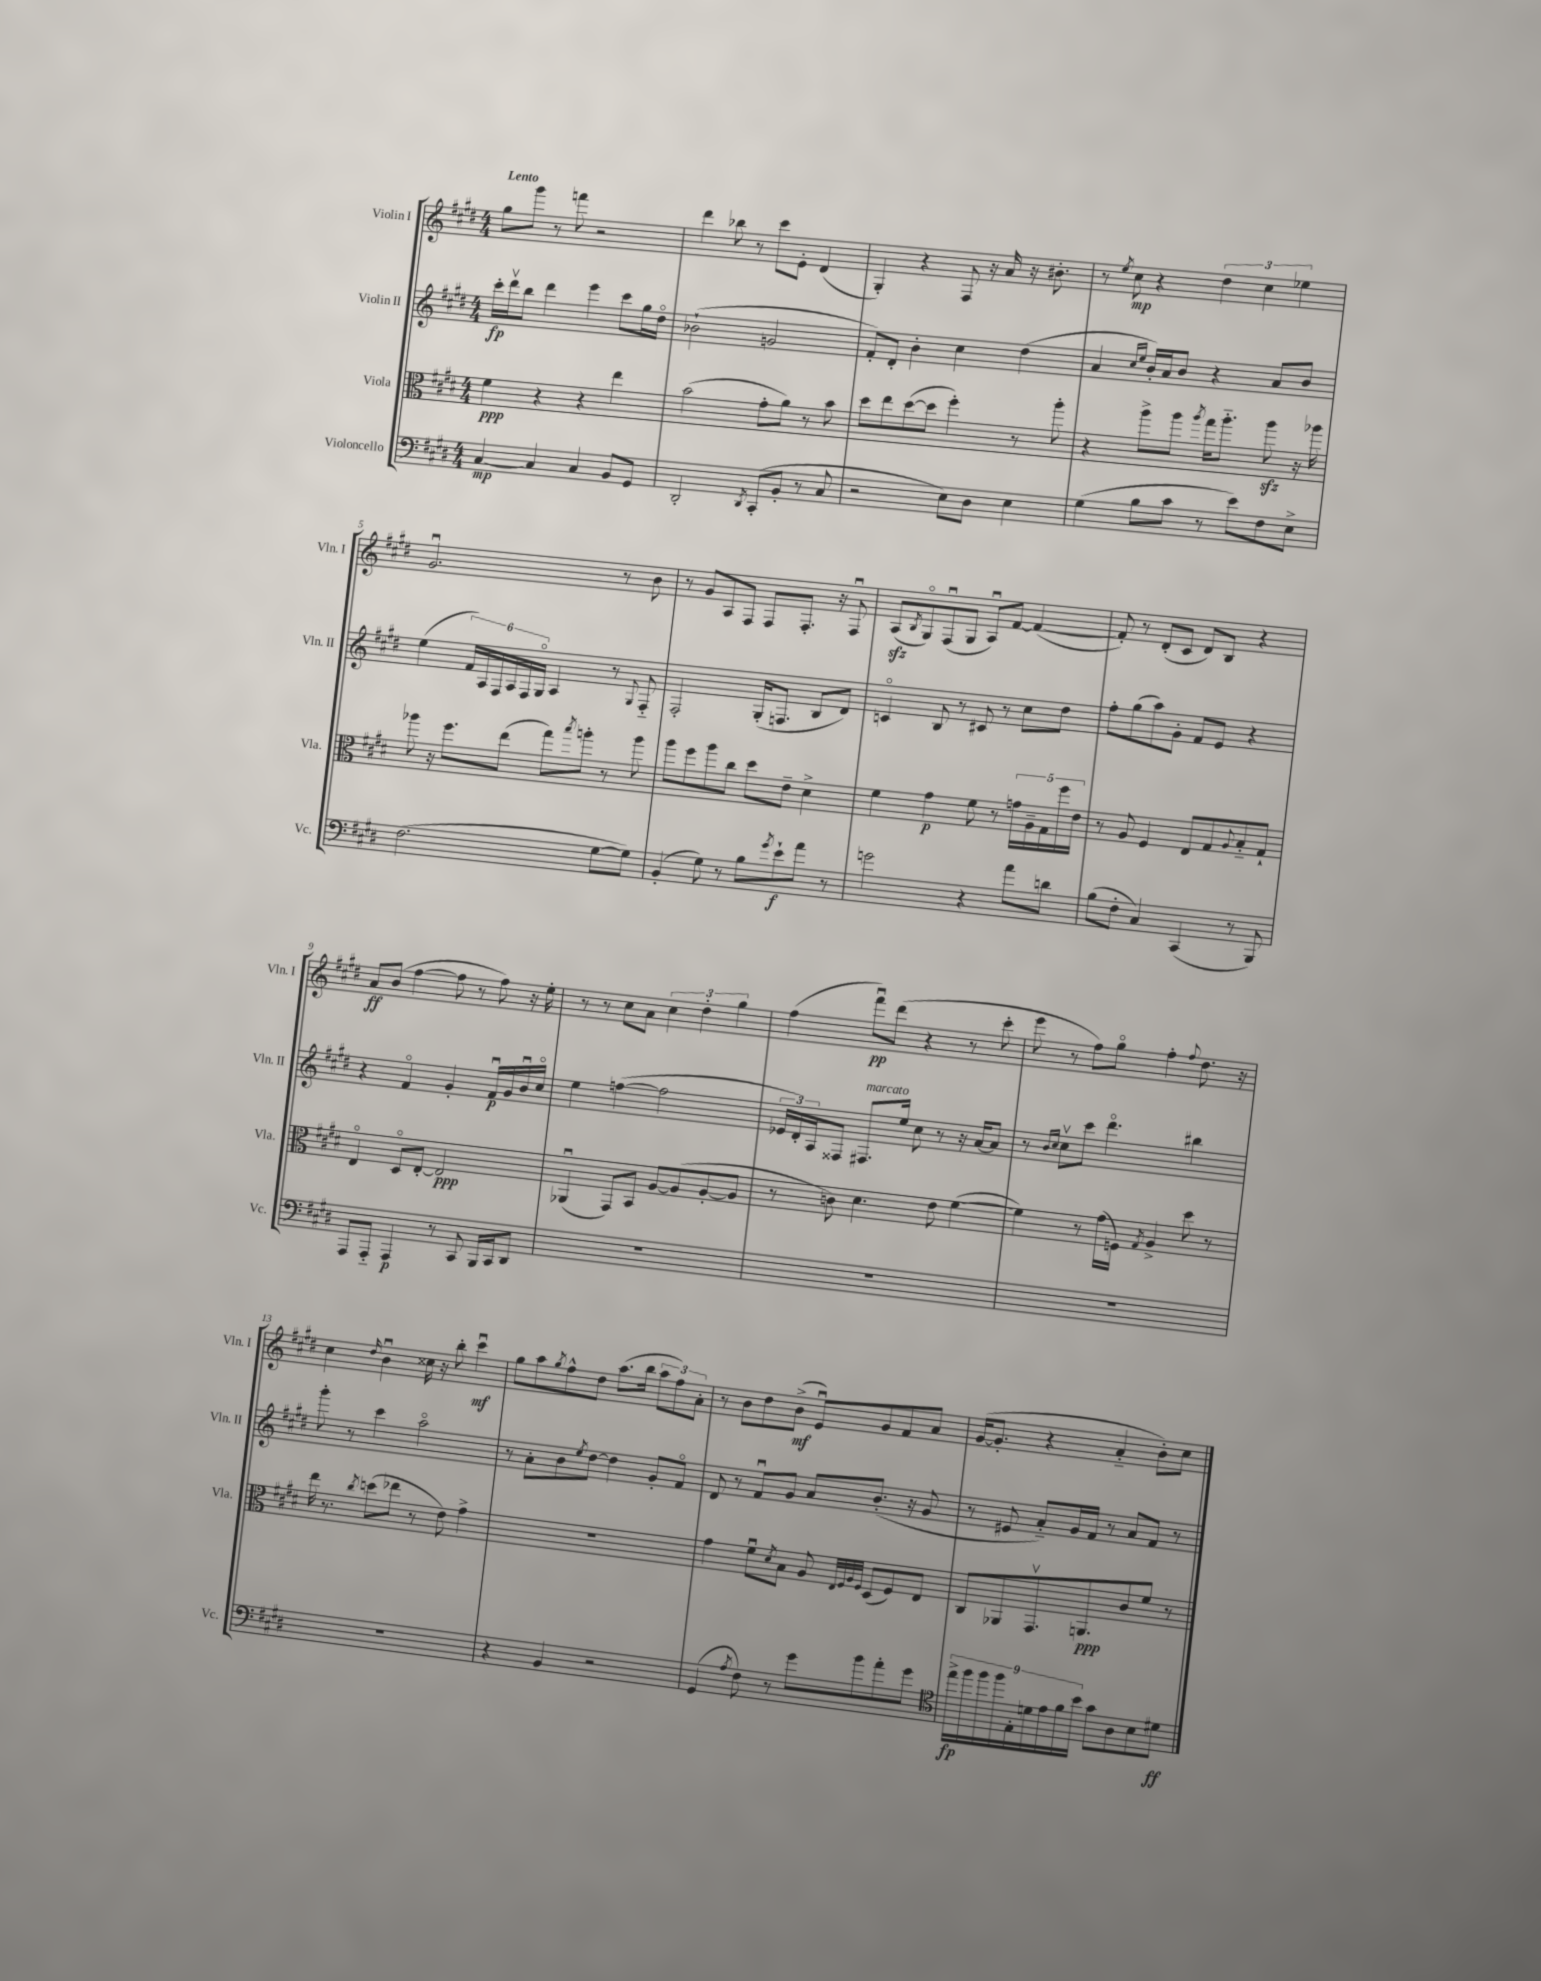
<<
\new StaffGroup <<
\new Staff = "s0" \with { instrumentName = "Violin I" shortInstrumentName = "Vln. I" } {
    \clef treble \key e \major \numericTimeSignature \time 4/4 \tempo "Lento"
    gis''8 gis'''8 r8 f'''8 r2 |
    dis'''4 bes''8 r8 cis'''8 e'8-. dis'4( |
    gis4-.) r4 fis8 r16 a'16 r16 bis'8.-. |
    r8 \acciaccatura { e''8 } cis''8\mp r4 \tuplet 3/2 { dis''4 cis''4 ees''4 } |
    gis'2.\downbow r8 b'8 |
    r8 gis'8 a8 fis8 fis8 fis8.-. r16 fis8\downbow |
    a8\sfz( \acciaccatura { b8 } gis8\flageolet) fis8\downbow( gis8 a8\downbow) fis'8~ fis'4~( |
    fis'8-.) r8 dis'8-.( cis'8 dis'8) b8 r4 |
    a'8\ff b'8( fis''4~ fis''8 r8 fis''8) r16 e''16-. |
    r8 r8 cis''8 a'8 \tuplet 3/2 { cis''4 dis''4-. gis''4 } |
    fis''4( fis'''8\downbow\pp) dis'''8( r4 r8 cis'''8-. |
    e'''8 r8 fis''8) gis''8\flageolet fis''4-. \appoggiatura { fis''8 } dis''8. r16 |
    cis''4 \grace { dis''16 } b'4\downbow cisis''16 r16 b''8-. cis'''4\downbow\mf |
    gis''8 a''8 \acciaccatura { gis''8 } fis''8-^ dis''8 a''8.( b''16 \tuplet 3/2 { a''8 fis''8) a'8-. } |
    r8 b'8 dis''8 b'8->\mf( e'8\downbow) gis'8 fis'8 a'8 |
    gis'16~( gis'8.-. r4 a'4-_ b'8-.) cis''8 \bar "|." |
}
\new Staff = "s1" \with { instrumentName = "Violin II" shortInstrumentName = "Vln. II" } {
    \clef treble \key e \major \numericTimeSignature \time 4/4
    cis'''16-.\fp dis'''16\upbow b''8 dis'''4 e'''4 cis'''8 gis''16 dis''16\flageolet |
    bes'2-!( g'2 |
    fis'8-.) dis'8-. b'4-. cis''4 dis''4( |
    a'4 \grace { cis''16 e''16 } b'16-.) a'16 b'8 r4 a'8 b'8 |
    e''4( \tuplet 6/4 { fis'16) a16 fis16 a16 fis16 gis16\flageolet } a4 r8 \appoggiatura { gis8 } fis8-_ |
    fis2-. gis16-.( f8. b8 dis'8) |
    c'4\flageolet b8 r8 cis'8 r8 cis''8 dis''8 |
    fis''8-. gis''8( a''8) gis'8-. fis'8 e'8 r4 |
    r4 fis'4\flageolet gis'4-. fis'16\downbow\p gis'16 b'16\downbow cis''16\flageolet |
    e''4 f''4~( f''2 |
    \tuplet 3/2 { ees'16 dis'16-.) a16 } fisis8 fis8.^\markup { \italic "marcato" } e''16 cis''8 r8 r16 a'16~ a'8 |
    r8 \grace { b'16 cis''16 } cis''8\upbow cis'''8 dis'''4.\flageolet bis''4 |
    gis'''8-. r8 cis'''4 a''2\flageolet |
    r8 a'8-. b'8 \acciaccatura { e''8 } dis''8~ dis''4 gis'8-. fis'8\flageolet |
    dis'8 r8 fis'8\downbow gis'8 a'8 b'8.-.( r16 gis'8 |
    r8 eis'8 a'8-_) gis'16 fis'16 r8 a'8 fis'8 r8 \bar "|." |
}
\new Staff = "s2" \with { instrumentName = "Viola" shortInstrumentName = "Vla." } {
    \clef alto \key e \major \numericTimeSignature \time 4/4
    fis'4\ppp r4 r4 e''4 |
    b'2( gis'8-. a'8) r8 b'8 |
    dis''8 e''8 dis''8~( dis''8 fis''4-.) r8 a''8-. |
    r4 a''8-> a''8 \acciaccatura { a''8 } gis''16 a''8.-_ a''8\sfz r16 aes''16 |
    aes''8 r16 fis''8. e''8( gis''8) \acciaccatura { b''8 } a''8-. r8 a''8 |
    a''8 fis''8 a''8 cis''8 dis''8 e'8-- dis'4-> |
    fis'4 gis'4\p fis'8 r8 \tuplet 5/4 { g'16 a16-- gis16 fis''16 e'16 } |
    r8 a8 fis4 e8 gis8 \appoggiatura { a8 } b8-_ gis8-! |
    e4\flageolet dis8\flageolet e8~-. e2\ppp |
    aes,4\downbow( gis,8) b,8 a8~ a8( a8~-. a8 |
    r8 c'8) dis'4. e'8 fis'4~( |
    fis'4) r8 gis'16( f16) \acciaccatura { gis8 } a4-> dis''8 r8 |
    e''16 r8. \acciaccatura { cis''8 } d''8( ees''8 r8 e'8) gis'4-> |
    R1 |
    gis'4 fis'8\downbow \acciaccatura { dis'8 } b8 a8 \grace { e32 fis32 a32 fis32 } dis8( fis8) e8 |
    cis8 aes,8 gis,8.\upbow a,8.\ppp cis'8 fis'8 r8 \bar "|." |
}
\new Staff = "s3" \with { instrumentName = "Violoncello" shortInstrumentName = "Vc." } {
    \clef bass \key e \major \numericTimeSignature \time 4/4
    cis4~\mp cis4 cis4 b,8 gis,8 |
    dis,2-. \acciaccatura { dis,8 } cis,8-.( b,8-. r8 cis8 |
    r2 e8) dis8 e4 |
    gis4( b8 cis'8 r8 e'8) fis8 e8-> |
    fis2.( gis8~ gis8) |
    b,4-.( gis8) r8 b8 \acciaccatura { gis'8 } e'8-!\f a'8 r8 |
    g'2 r4 a'8 d'8 |
    b8( fis8-. cis4) cis,4( r8 b,,8) |
    a,,8 a,,8-_ a,,4\p r8 cis,8 b,,16 cis,16 dis,8 |
    R1 |
    R1 |
    R1 |
    R1 |
    r4 b,4 r2 |
    gis,4( \acciaccatura { a8 } fis8) r8 gis'8 b'8 a'8-. gis'8 |
    \clef tenor \tuplet 9/8 { e''16->\fp fis''16 fis''16 fis''16 e16-. d'16 e'16 fis'16 b'16 } gis'8 a8 b8 dis'8\ff \bar "|." |
}
>>
>>
